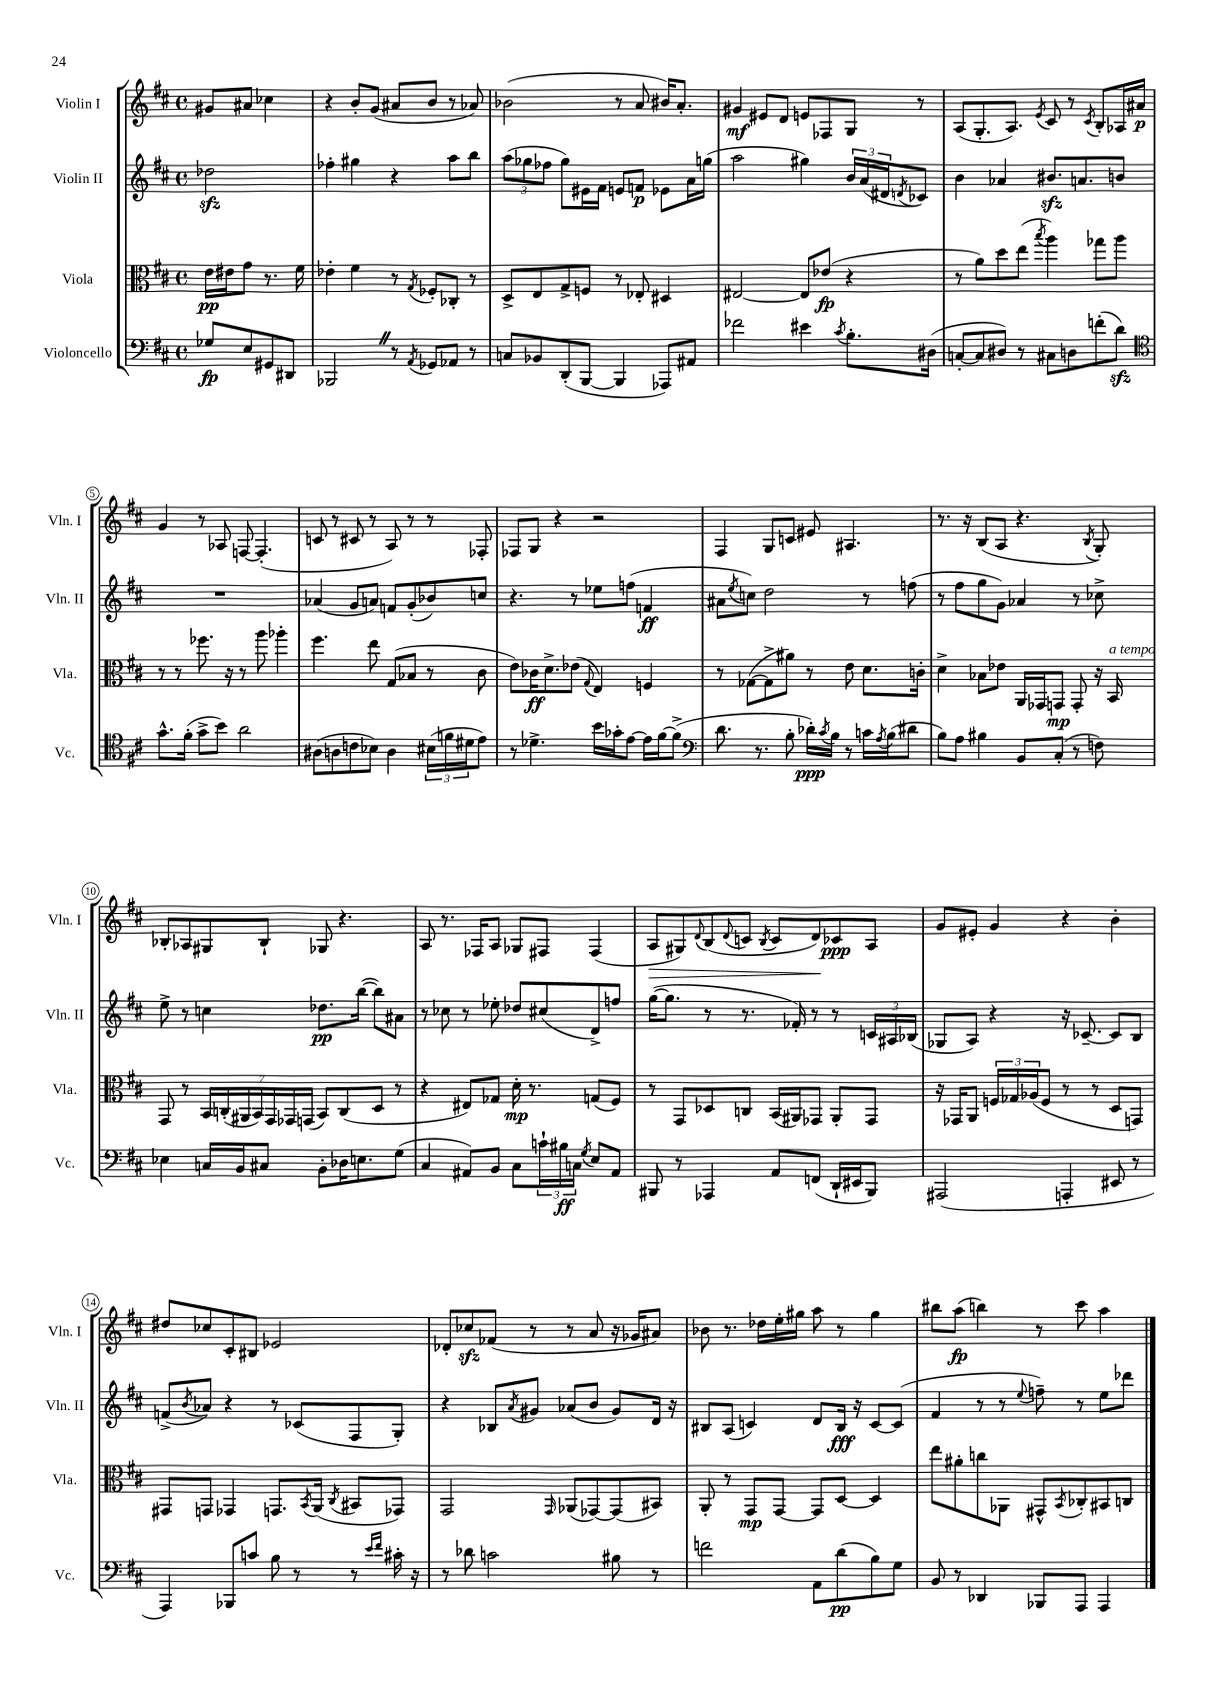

**kern	**kern	**kern	**kern
*staff4	*staff3	*staff2	*staff1
*clefF4	*clefC3	*clefG2	*clefG2
*k[f#c#]	*k[f#c#]	*k[f#c#]	*k[f#c#]
*M4/4	*M4/4	*M4/4	*M4/4
*met(c)	*met(c)	*met(c)	*met(c)
8G-/L	16e\LL	2dd-\	8g#/L
.	16e#\J	.	.
8E/	8g\J	.	8a#/J
8GG#/	8.r	.	4cc-\
8DD#/J	.	.	.
.	16f#\	.	.
=	=	=	=
2BBB-/	4e-'\	4ff-'\	4r
.	4f#\	4gg#\	8b'/L
.	.	.	(8g/J
8r	8r	4r	8a#/L
8qAA/	8qG/	.	.
8GG-/L	8F-'/L	.	8b/J
8AA-/J	8C-'/J	8aa\L	8r
8r	8r	8bb\J	8a-/)
=	=	=	=
8C/L	8D^/L	(12aa\L	(2b-\
.	.	12gg-\	.
8BB-/	8E/	.	.
.	.	12ff-\J	.
(8DD'/	8G^/	8gg-\L)	.
[8BBB/J	8F/J	16e#\L	.
.	.	16f#\JJ	.
4BBB/]	8r	8e/L	8r
.	8E-'/	8f/J	8a/
8AAA-/L)	4D#/	8e-\L	16b#/LK)
.	.	.	8.a'/J
8AA#/J	.	16a\L	.
.	.	(16gg\JJ	.
=	=	=	=
2f-\	[2E#/	2aa\	4g#/
.	.	.	8e#/L
.	.	.	8d/J
4e#\	8E#/]L	4gg#\)	8e/L
.	(8e-/J	.	8F-/
8qc#/	.	.	.
8.B'\L	4r	24b/LL	8G/J
.	.	(24a/	.
.	.	24d#/J	.
.	.	8qd/	.
.	.	8c-/J)	8r
(16D#\Jk	.	.	.
=	=	=	=
[8C'/L	8r	4b\	(8A/L
8C/]	8a\L)	.	8.G'/
8D#/J)	8dd\	4a-/	.
.	.	.	8.A/J)
8r	(8ee\J	.	.
.	8qbb/	.	8qe/
8C#\L	4aa\)	8.b#/L	8c#/
8D\	.	.	8r
.	.	8.a/	.
.	.	.	8qc#/
(8f'\	8gg-\L	.	8B'/L
8d\J)	8aa\J	8b/J	16A-/L
.	.	.	16a#/JJ
=	=	=	=
*clefC4	*	*	*
8.g^^\L	8r	1r	4g/
.	8r	.	.
(16f#'\Jk	.	.	.
8g^\L	8.ff-\	.	8r
8b\J)	.	.	8A-/
.	16r	.	.
2a\	8r	.	[8F/
.	8aa\	.	(4.F'/]
.	4aa-'\	.	.
=	=	=	=
(8A#\L	4.ff#\	(4a-/	8c/
8A\	.	.	8r
8c\	.	8g/L	8c#/
8B-\J)	8ee\	8a/J)	8r
4A\	(8G/L	8f/L	8A/)
.	8B-/J	(8g'/	8r
(24B#\LL	8r	8b-/)	8r
24f\	.	.	.
24d#\J	.	.	.
8e\J)	8c#\	8cc/J	8F-'/
=	=	=	=
8r	8e\L)	4.r	8F-/L
4.d-^\	16c-\K	.	8G/J
.	8.d^\	.	.
.	.	.	4r
.	(8e-\J	8r	.
.	8qqG/	.	.
16b\LL	4E/)	8ee-\L	2r
16g-'\J	.	.	.
[8e\J	.	(8ff\J	.
16e\]LL	4F/	4f/	.
[16f#\J	.	.	.
(8f#^\]J	.	.	.
=	=	=	=
*clefF4	*	*	*
8.d\	8r	8a#\L	4F#/
.	.	8qee/	.
.	([8G-\L	8cc\J)	.
8.r	.	.	.
.	8G-^\]	2dd\	8G/L
8B'\	8a#\J)	.	8c/J
16d-'\LL)	8r	.	8e#/
8qc#/	.	.	.
16B\JJ	.	.	.
8r	8e\	.	4.A#/
16c\LL	8.d\L	8r	.
8qA/	.	.	.
(16B\J	.	.	.
8d#\J	.	(8ff\	.
.	16c'\Jk	.	.
=	=	=	=
8B\L)	4d^\	8r	8.r
8A\J	.	8ff#\L	.
.	.	.	16r
4B#\	8B-\L	8gg\	(8B/L
.	8e-\J	8g\J)	8A/J
8BB/L	16AA/LL	4a-/	4.r
.	16GG-/J	.	.
(8C#'/J	8GG/J	.	.
8r	8GG'/	8r	.
.	.	.	8qB/
8F\)	16r	8cc-^\	8G'/)
.	16BB/	.	.
=	=	=	=
4E-\	8GG/	8ee^\	8B-'/L
.	8r	8r	8A-/
16C/LL	28BB/LL	4cc\	8G#/
.	(28C'/	.	.
16BB/J	.	.	.
.	28AA#/	.	.
.	28BB/)	.	.
8C#/J	.	.	8B-`/J
.	28GG/	.	.
.	28GG-/	.	.
.	(28GG/JJ	.	.
8BB'\L	8BB/L)	8.dd-\L	8G-/
16D-\K	(8C/	.	4.r
8.E\	.	([16bb\Jk	.
.	8D/J	8bb\]L)	.
(8G\J	8r	8a#\J	.
=	=	=	=
4C#/	4r	8r	8A/
.	.	8cc-\	8.r
8AA#/L)	8E#/L)	8r	.
.	.	.	16F-/LK
8BB/J	8G-/J	8ee-'\	8A/J
8C#\L	16d'\	8dd-/L	8G-/L
.	8.r	.	.
24c`\L	.	(8cc#/	8F#/J
24B#\	.	.	.
24C\JJ	.	.	.
8qG/	.	.	.
8E/L	(8G/L	8d^/)	(4F#/
8AA#/J	8F#/J)	8ff/J	.
=	=	=	=
8BBB#/	8r	([16gg\LK	8A/L
.	.	8.gg\]J	.
8r	8GG/L	.	8G#/)
.	.	.	8qqd/
4AAA-/	8D-/	8r	(8B/
.	.	.	8qqd/
.	8C/J	8.r	8c/J
.	.	.	8qB/
8AA/L	(16BB/LL	.	8c/L
.	16AA#/J)	16f-'/)	.
(8FF/J	8GG-/J	8r	8d/)
16DD`/LL	8AA#'/L	8r	8c-/
16EE#/J	.	.	.
8BBB#/J)	8GG-/J	24c/LL	8A/J
.	.	24A#/	.
.	.	(24B-/JJ	.
=	=	=	=
(2AAA#/	16r	8G-/L	8g/L
.	16GG-/LK	.	.
.	8AA/J	8A/J)	8e#'/J
.	24F/LL	4r	4g/
.	24G-/	.	.
.	(24A-/J	.	.
.	8F/J	.	.
4AAA'/	8r	16r	4r
.	.	[8.c-~/	.
.	8r	.	.
8EE#/	8D/L	8c-/]L	4b'\
8r	8GG/J)	8B/J	.
=	=	=	=
4AAA/)	8GG#/L	(8f^/L	8dd#/L
.	.	8qb/	.
.	8GG/J	8a-/J)	8cc-/
8BBB-/L	4GG-/	4r	8c#'/
8c/J	.	.	8B#/J
8B\	8.GG/L	8r	2e-/
8r	.	(8c-/L	.
.	8qBB/	.	.
.	(16AA/Jk	.	.
.	8qC#/	.	.
8r	8BB#/L	8F#/	.
16qqe/LL	.	.	.
16qqf#/JJ	.	.	.
16c#'\	8GG-/J)	8G'/J)	.
16r	.	.	.
=	=	=	=
8r	2GG/	4r	8d-'/L
8d-\	.	.	8cc-/
2c\	.	8B-/L	(8f-/J
.	.	8qa/	.
.	.	8g#/J	8r
.	16qqGG/	.	.
.	(8AA-/L	(8a-/L	8r
.	[8GG-/)	8b/J	8a/
8B#\	(8GG-/]	8g#/L)	16r
.	.	.	16g-/LK
8r	8BB#/J)	16d/Jk	8a#/J)
.	.	16r	.
=	=	=	=
2f\	8AA'/	8B#/L	8b-\
.	8r	(8A/J	8.r
.	8GG/L	4c/)	.
.	.	.	16dd-\LL
.	[8GG/J	.	16ee'\
.	.	.	16gg#\JJ
8AA\L	8GG/]L	8d/L	8aa\
(8d\	[8D/J	16B#/Jk	8r
.	.	16r	.
8B\)	4D/]	[8c/L	4gg#\
8G\J	.	(8c/]J	.
=	=	=	=
8BB/	8ee\L	4f#/	8bb#\L
8r	8a#'\	.	(8aa\J
4DD-/	8cc\	8r	4bb\)
.	8AA-\J	8r	.
.	.	8qqee/	.
8BBB-/L	8GG#^^/L	8ff~\)	8r
.	8qBB/	.	.
8AAA/J	8C-'/	8r	8ccc#\
4AAA/	8BB#/	8ee\L	4aa\
.	8C/J	8ddd-\J	.
==	==	==	==
*-	*-	*-	*-
